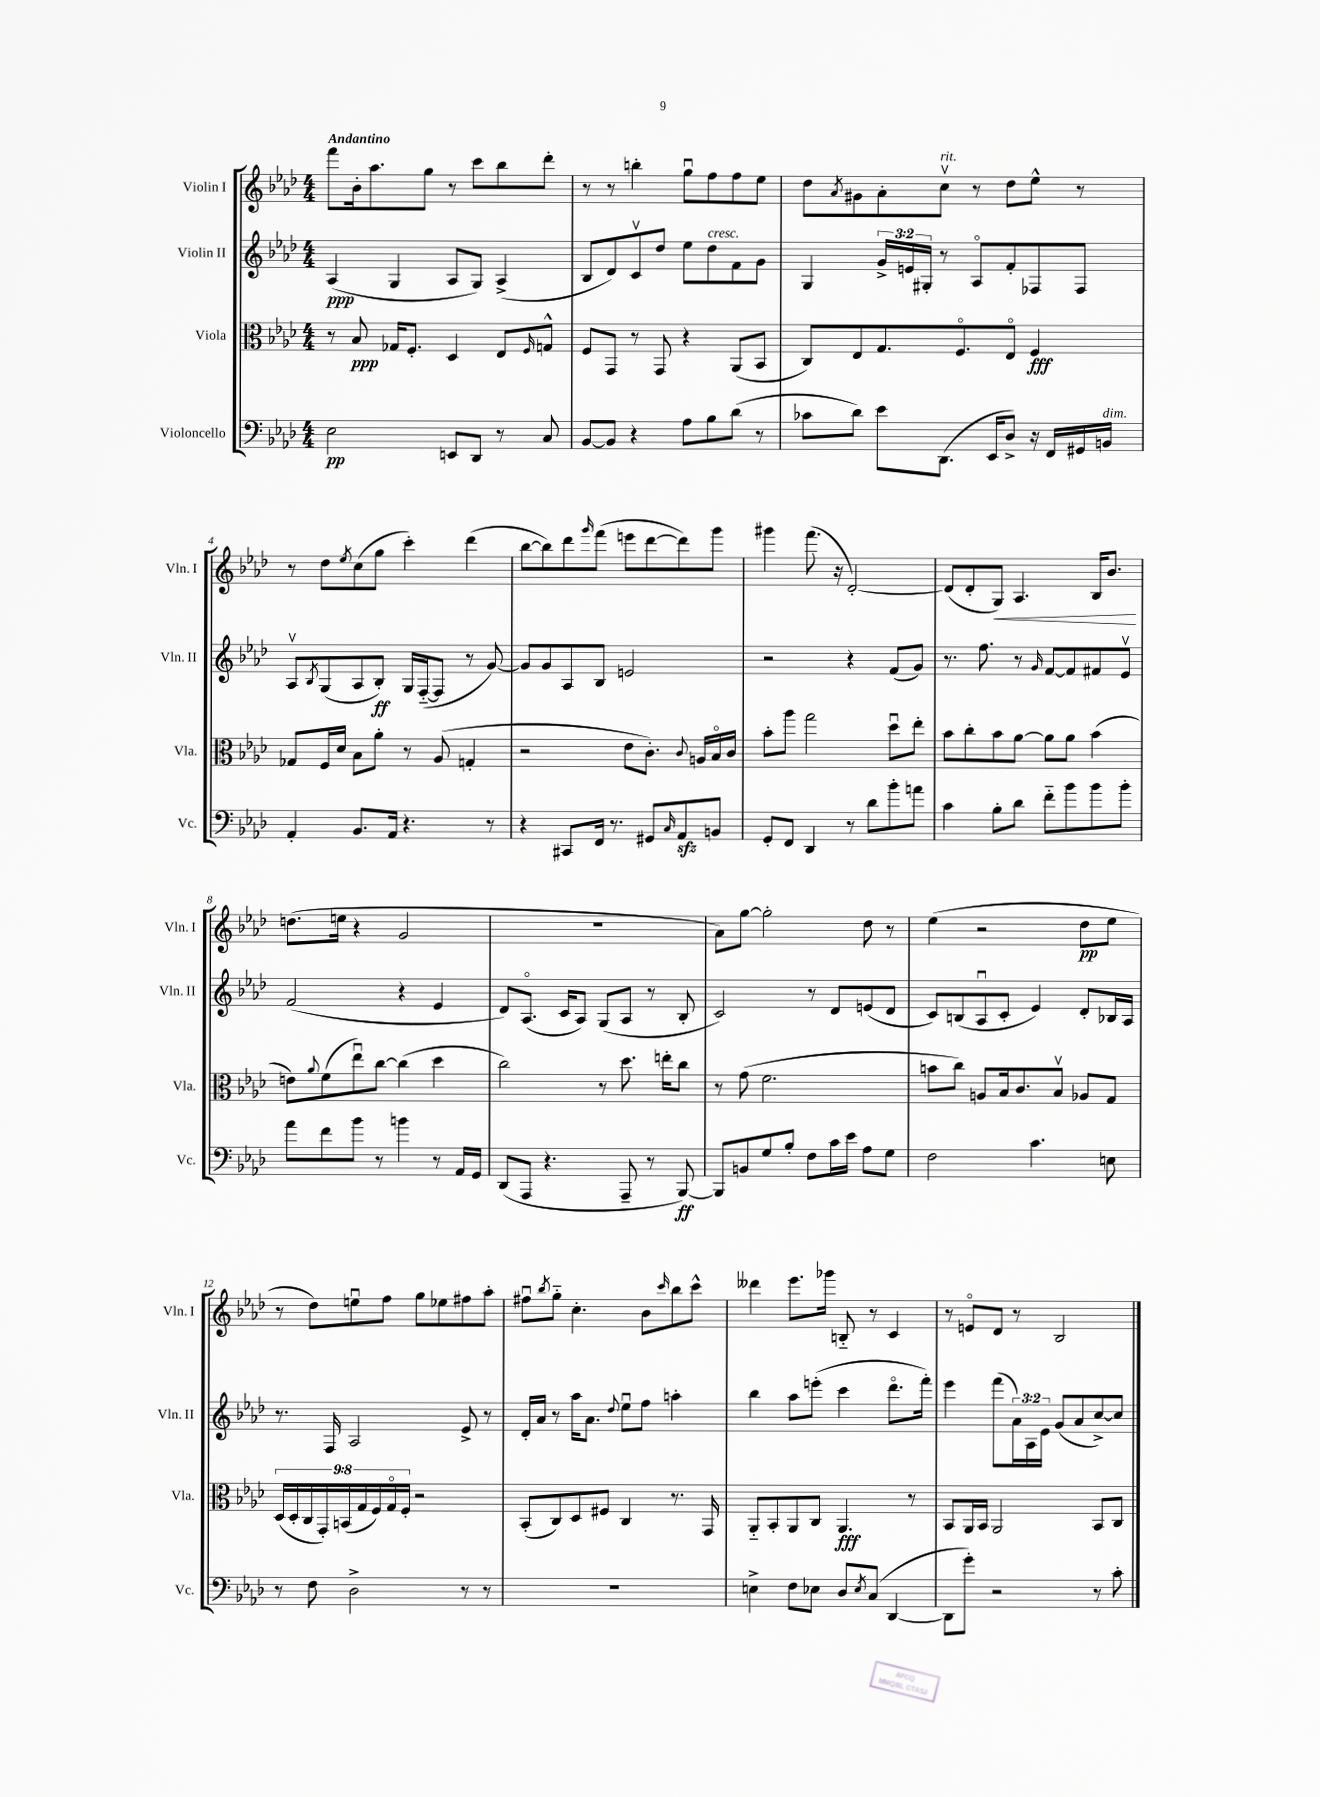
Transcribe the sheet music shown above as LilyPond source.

<<
\new StaffGroup <<
\new Staff = "s0" \with { instrumentName = "Violin I" shortInstrumentName = "Vln. I" } {
    \clef treble \key aes \major \numericTimeSignature \time 4/4 \tempo "Andantino"
    f'''8 bes'16-. aes''8. g''8 r8 c'''8 bes''8 des'''8-. |
    r8 r8 b''4-. g''8\downbow f''8 f''8 ees''8 |
    des''8 \acciaccatura { aes'8 } gis'8 aes'8-. c''8\upbow^\markup { \italic "rit." } r8 des''8 ees''8-^ r8 |
    r8 des''8 \acciaccatura { ees''8 } c''8( g''8 c'''4-.) des'''4( |
    bes''8~ bes''8) des'''8 \grace { g'''16 } f'''8( e'''8 des'''8~ des'''8) g'''8 |
    gis'''4 f'''8.( r16 des'2~-.) |
    des'8( des'8-. g8\<) aes4. bes16 bes'8.\! |
    d''8.( e''16 r4 g'2 |
    R1 |
    aes'8) g''8~ g''2-. des''8 r8 |
    ees''4( r2 des''8\pp ees''8 |
    r8 des''8) e''8\downbow f''8 g''8 ees''8 fis''8 aes''8-. |
    fis''8\downbow \acciaccatura { bes''8 } g''8-_ c''4.-. bes'8 \grace { c'''16 } bes''8 c'''8-^ |
    deses'''4 ees'''8. ges'''16 b8-_ r8 c'4 |
    r8 e'8\flageolet des'8 r8 bes2 \bar "|." |
}
\new Staff = "s1" \with { instrumentName = "Violin II" shortInstrumentName = "Vln. II" } {
    \clef treble \key aes \major \numericTimeSignature \time 4/4 \override Staff.TupletNumber.text = #tuplet-number::calc-fraction-text
    aes4\ppp( g4 aes8 g8) aes4->( |
    bes8 des'8) c'8\upbow des''8 ees''8 des''8^\markup { \italic "cresc." } f'8 g'8 |
    g4 \tuplet 3/2 { g'16-> e'16 gis16-. } r8 aes8\flageolet f'8-. fes8 fes8 |
    aes8\upbow \acciaccatura { bes8 } g8( aes8 bes8-.\ff) g16 f16~-_( f8 r8 g'8~) |
    g'8 g'8 aes8 bes8 e'2 |
    r2 r4 f'8( g'8) |
    r8. f''8. r8 \grace { g'16 } f'8~ f'8 fis'8 ees'8\upbow |
    f'2( r4 ees'4 |
    des'8) aes8.\flageolet( c'16 aes8) g8( aes8 r8 bes8-. |
    c'2) r8 des'8 e'8( des'8 |
    c'8) b8( aes8\downbow c'8-. ees'4) des'8-. bes16 aes16 |
    r8. f16 aes2 ees'8-> r8 |
    des'16-. aes'16 r8 aes''16 aes'8. \appoggiatura { des''8 } ees''8\downbow f''8 a''4-. |
    bes''4 aes''8 e'''8-.( c'''4 des'''8.\flageolet f'''16-.) |
    ees'''4 f'''8( \tuplet 3/2 { aes'16) aes16 ees'16 } g'8( aes'8 c''8~->) c''8 \bar "|." |
}
\new Staff = "s2" \with { instrumentName = "Viola" shortInstrumentName = "Vla." } {
    \clef alto \key aes \major \numericTimeSignature \time 4/4 \override Staff.TupletNumber.text = #tuplet-number::calc-fraction-text
    r8 bes8\ppp ges16 f8.-. des4 ees8 \grace { f16 } g8-^ |
    f8 g,8 r8 g,8 r4 aes,8( bes,8 |
    c8) ees8 g8. f8.\flageolet ees8\flageolet f4\fff |
    ges8 f16 des'16 bes8 aes'8-. r8 aes8( g4-. |
    r2 ees'8 c'8.-.) \appoggiatura { c'8 } a16 bes16\flageolet c'16 |
    bes'8-. aes''8 g''2 des''8\downbow ees''8-. |
    bes'8 c''8-. bes'8 aes'8~ aes'8 aes'8 bes'4( |
    e'8) \appoggiatura { aes'8 } f'8( ees''8\downbow) c''8~ c''4( des''4 |
    c''2) r8 des''8. e''16-. c''8 |
    r8 g'8( f'2. |
    b'8 c''8) a8 bes16 c'8. bes8\upbow aes8 g8 |
    \tuplet 9/8 { des16( des16-. c16 g,16-.) b,16( g16 f16) g16\flageolet f16-. } r2 |
    bes,8-.( c8) des8 fis8 c4 r8. g,16 |
    aes,8-_ bes,8-. aes,8 c8 aes,4.\fff r8 |
    bes,8 aes,16 bes,16 aes,2 bes,8 c8 \bar "|." |
}
\new Staff = "s3" \with { instrumentName = "Violoncello" shortInstrumentName = "Vc." } {
    \clef bass \key aes \major \numericTimeSignature \time 4/4
    ees2\pp e,8 des,8 r8 c8 |
    bes,8~ bes,8 r4 aes8 bes8 des'8( r8 |
    ces'8 des'8) ees'8 des,8.( ees,16 des8->) r16 f,16 gis,16 b,16^\markup { \italic "dim." } |
    aes,4-. bes,8. aes,16 r4. r8 |
    r4 cis,8 f,16 r8. gis,8 \grace { c16 } aes,8\sfz b,8 |
    g,8-. f,8 des,4 r8 des'8 bes'8-. a'8 |
    c'4 bes8-. des'8 f'8-_ bes'8 bes'8 bes'8-. |
    aes'8 f'8 bes'8 r8 b'4 r8 aes,16 g,16 |
    des,8( aes,,8 r4. aes,,8-- r8 bes,,8~\ff) |
    bes,,8 b,8 g8 bes8-. f8 c'16 ees'16 aes8 g8 |
    f2 c'4. e8 |
    r8 f8 des2-> r8 r8 |
    R1 |
    e4-> f8 ees8 des8 \acciaccatura { ees8 } c8( des,4~ |
    des,8 g'8-.) r2 r8 c'8-. \bar "|." |
}
>>
>>
